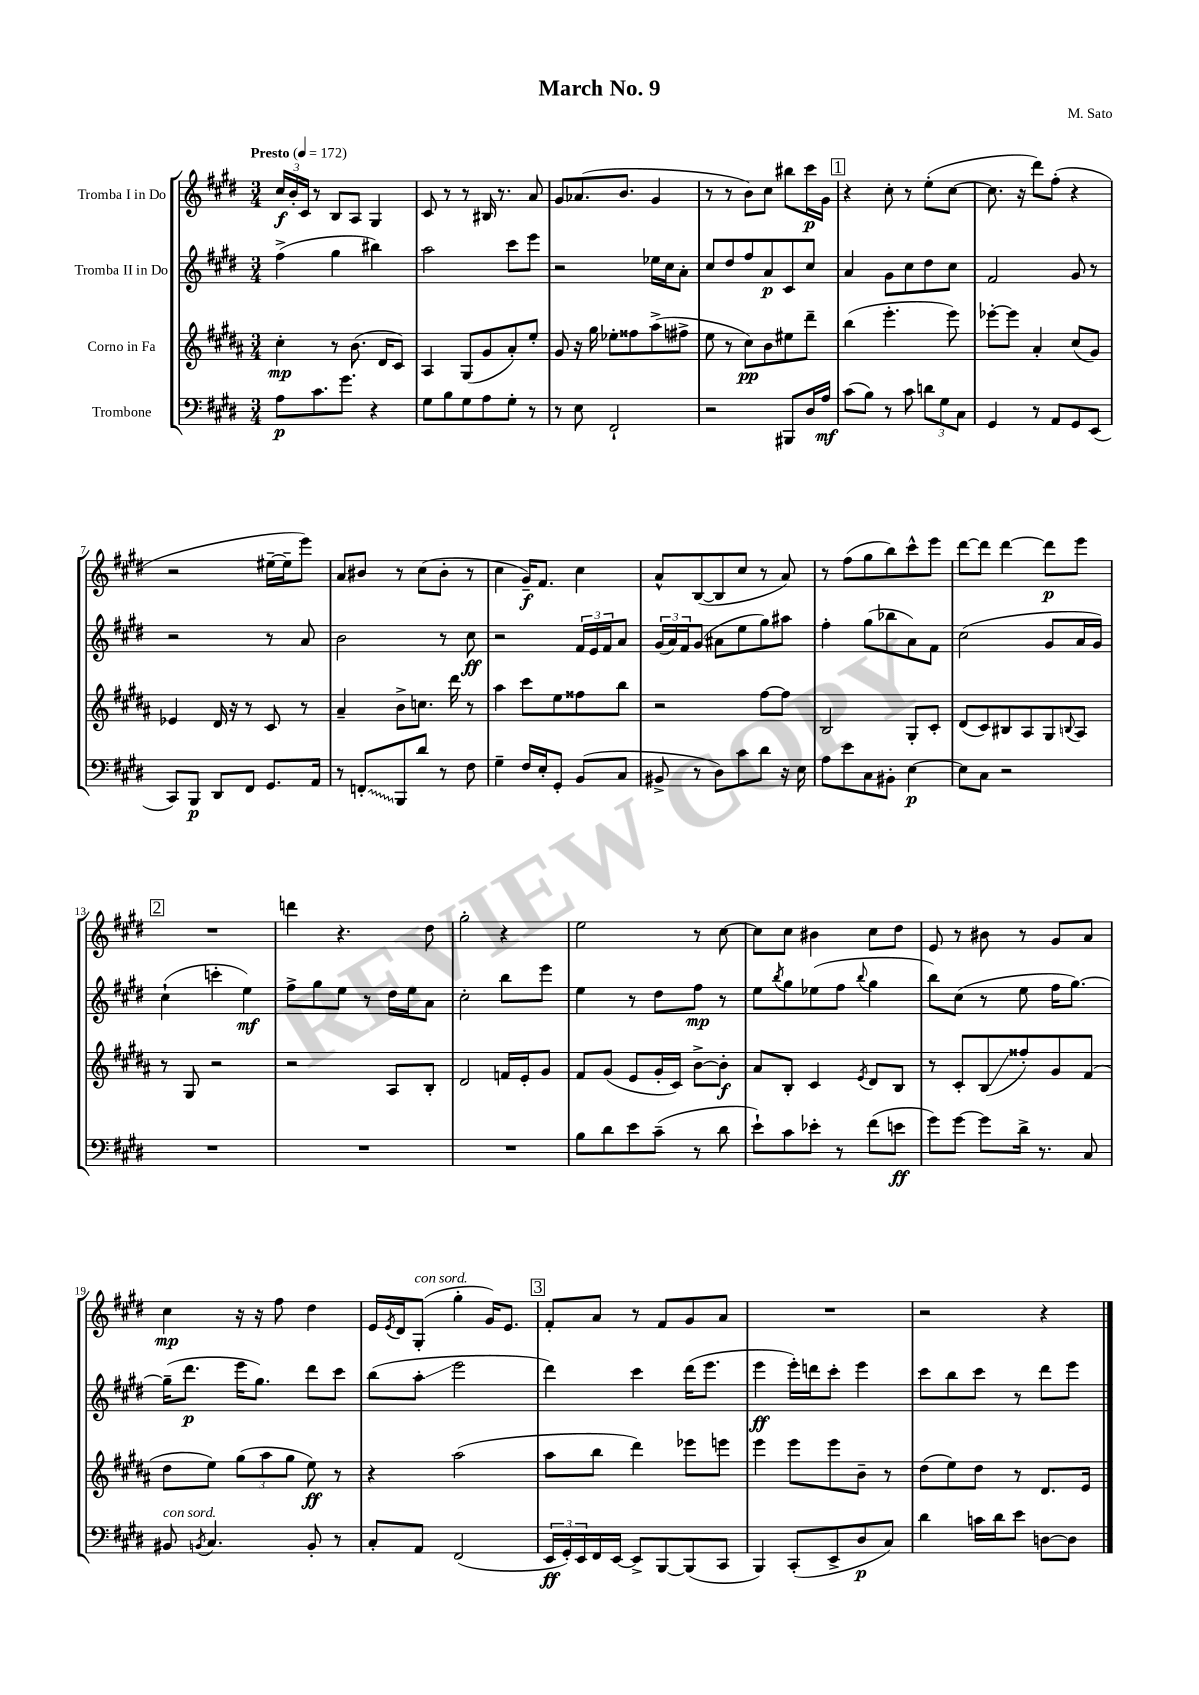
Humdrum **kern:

**kern	**kern	**kern	**kern
*staff4	*staff3	*staff2	*staff1
*clefF4	*clefG2	*clefG2	*clefG2
*k[f#c#g#d#]	*k[f#c#g#d#a#]	*k[f#c#g#d#]	*k[f#c#g#d#]
*M3/4	*M3/4	*M3/4	*M3/4
*MM172	*MM172	*MM172	*MM172
8A	4cc#'	(4ff#^	24cc#
.	.	.	24b'
.	.	.	24c#
8.c#	.	.	8r
.	8r	4gg#	8B
8.g#	.	.	.
.	(8.b	.	8A
4r	.	4bb#)	4G#
.	16d#	.	.
.	8c#)	.	.
=	=	=	=
8G#	4A#	2aa	8c#
8B	.	.	8r
8G#	(8G#	.	8r
8A	8g#	.	16B#
.	.	.	8.r
8G#'	8a#')	8ccc#	.
8r	8ee'	8eee	8a
=	=	=	=
8r	8g#	2r	8g#
8E	16r	.	(8.a-
.	16gg#	.	.
2FF#`	8ee-'	.	.
.	.	.	8.b
.	8ff##	.	.
.	(8aa#^	16ee-	4g#
.	.	16cc#	.
.	8ff#^	8a'	.
=	=	=	=
2r	8ee	8cc#	8r
.	8r	8dd#	8r
.	8cc#)	8ff#	8b)
.	8b	8a	8cc#
8BBB#	8ee#	8c#	8bb#
16D#	8ddd#~	8cc#	16ccc#
16A	.	.	16g#
=	=	=	=
(8c#	(4bb	4a	4r
8B)	.	.	.
8r	4.eee'	8g#	8cc#'
8c#	.	8cc#	8r
12d	.	8dd#	(8ee'
12G#	.	.	.
.	8eee)	8cc#	[8cc#
12C#	.	.	.
=	=	=	=
4GG#	[8eee-'	2f#	8.cc#]
.	8eee-]	.	.
.	.	.	16r
8r	4a#'	.	8ddd#)
8AA	.	.	(8ff#'
8GG#	(8cc#	8g#	4r
(8EE	8g#)	8r	.
=	=	=	=
8CC#)	4e-	2r	2r
8BBB	.	.	.
8DD#	16d#	.	.
.	16r	.	.
8FF#	8r	.	.
8.GG#	8c#	8r	[16ee#~
.	.	.	16ee#~]
.	8r	8a	8eee)
16AA	.	.	.
=	=	=	=
8r	4a#~	2b	8a
8FF'	.	.	8b#
8BBB	8b^	.	8r
8d#	8.cc	.	(8cc#
8r	.	8r	8b#'
.	16ddd#	.	.
8F#	8r	8cc#	8r
=	=	=	=
4G#~	4aa#	2r	4cc#
16F#	8ccc#	.	16g#~)
16E'	.	.	8.f#
8GG#'	8ee	.	.
(8BB	8ff##	24f#	4cc#
.	.	24e	.
.	.	24f#	.
8C#	8bb	8a	.
=	=	=	=
8BB#^	2r	(24g#	8a^^
.	.	24a)	.
.	.	24f#	.
8r	.	(8g#	([8B
8D#)	.	8a#	8B]
8c#	.	8ee	8cc#
8d#	[8ff#	8gg#)	8r
16r	8ff#]	8aa#	8a)
16E	.	.	.
=	=	=	=
8A	2B	4ff#'	8r
8e	.	.	(8ff#
8C#	.	(8gg#	8gg#
8BB#'	.	8bb-	8bb)
[4E	8G#'	8a)	8ccc#^^
.	8c#'	8f#	8eee
=	=	=	=
8E]	(8d#	(2cc#	[8ddd#
8C#	8c#)	.	8ddd#]
2r	8B#	.	[4ddd#
.	8A#	.	.
.	8G#	8g#	8ddd#]
.	8qqB	.	.
.	8A#	16a	8eee
.	.	16g#)	.
=	=	=	=
2.r	8r	(4cc#`	2.r
.	8G#	.	.
.	2r	4ccc'	.
.	.	4ee)	.
=	=	=	=
2.r	2r	8ff#^	4ddd
.	.	8gg#	.
.	.	8ee	4.r
.	.	8r	.
.	8A#	16dd#	.
.	.	16ee	.
.	8B'	8a	8dd#
=	=	=	=
2.r	2d#	2cc#'	2gg#'
.	16f	8bb	4r
.	16e'	.	.
.	8g#	8eee	.
=	=	=	=
8B	8f#	4ee	2ee
8d#	(8g#	.	.
8e	8e	8r	.
(8c#~	16g#'	8dd#	.
.	16c#)	.	.
8r	[8b^	8ff#	8r
8d#	8b']	8r	[8cc#
=	=	=	=
8e`)	8a#	8ee	8cc#]
.	.	8qbb	.
8c#	8B'	8gg#	8cc#
8e-'	4c#	(8ee-	4b#
8r	.	8ff#	.
.	8qe	8qqbb	.
(8f#	8d#	4gg#	8cc#
8e	8B	.	8dd#
=	=	=	=
8g#)	8r	8bb)	8e
[8g#	8c#'	(8cc#	8r
8g#]	(8B	8r	8b#
16d#^	8ff##')	8ee	8r
8.r	.	.	.
.	8g#	16ff#	8g#
.	.	[8.gg#)	.
8C#	(8f#	.	8a
=	=	=	=
8BB#	8dd#	(16gg#~]	4cc#
.	.	8.ddd#	.
8qBB	.	.	.
4.C#	8ee)	.	.
.	(12gg#	16eee	16r
.	.	8.gg#)	16r
.	12aa#	.	.
.	.	.	8ff#
.	12gg#	.	.
8BB'	8ee)	8ddd#	4dd#
8r	8r	8ccc#	.
=	=	=	=
8C#'	4r	(8bb	16e
.	.	.	8qe
.	.	.	16d#
8AA	.	8aa'	(8G#'
(2FF#	(2aa#	2eee	4gg#'
.	.	.	16g#)
.	.	.	8.e
=	=	=	=
24EE	8aa#	4ddd#)	8f#'
24GG#')	.	.	.
24EE	.	.	.
16FF#	8bb	.	8a
[16EE	.	.	.
8EE^]	4ddd#)	4ccc#	8r
[8BBB	.	.	8f#
(8BBB]	8eee-	(16ddd#	8g#
.	.	8.eee	.
8CC#	8eee	.	8a
=	=	=	=
4BBB)	4eee	4eee	2.r
(8CC#'	8eee	16eee')	.
.	.	16ddd	.
8EE^	8eee	8ccc#'	.
8D#	8b~	4eee	.
8C#)	8r	.	.
=	=	=	=
4d#	(8dd#	8ccc#	2r
.	8ee)	8bb	.
16c	8dd#	8ccc#	.
16d#	.	.	.
8e	8r	8r	.
[8D	8.d#	8ddd#	4r
8D]	.	8eee	.
.	16e	.	.
==	==	==	==
*-	*-	*-	*-
